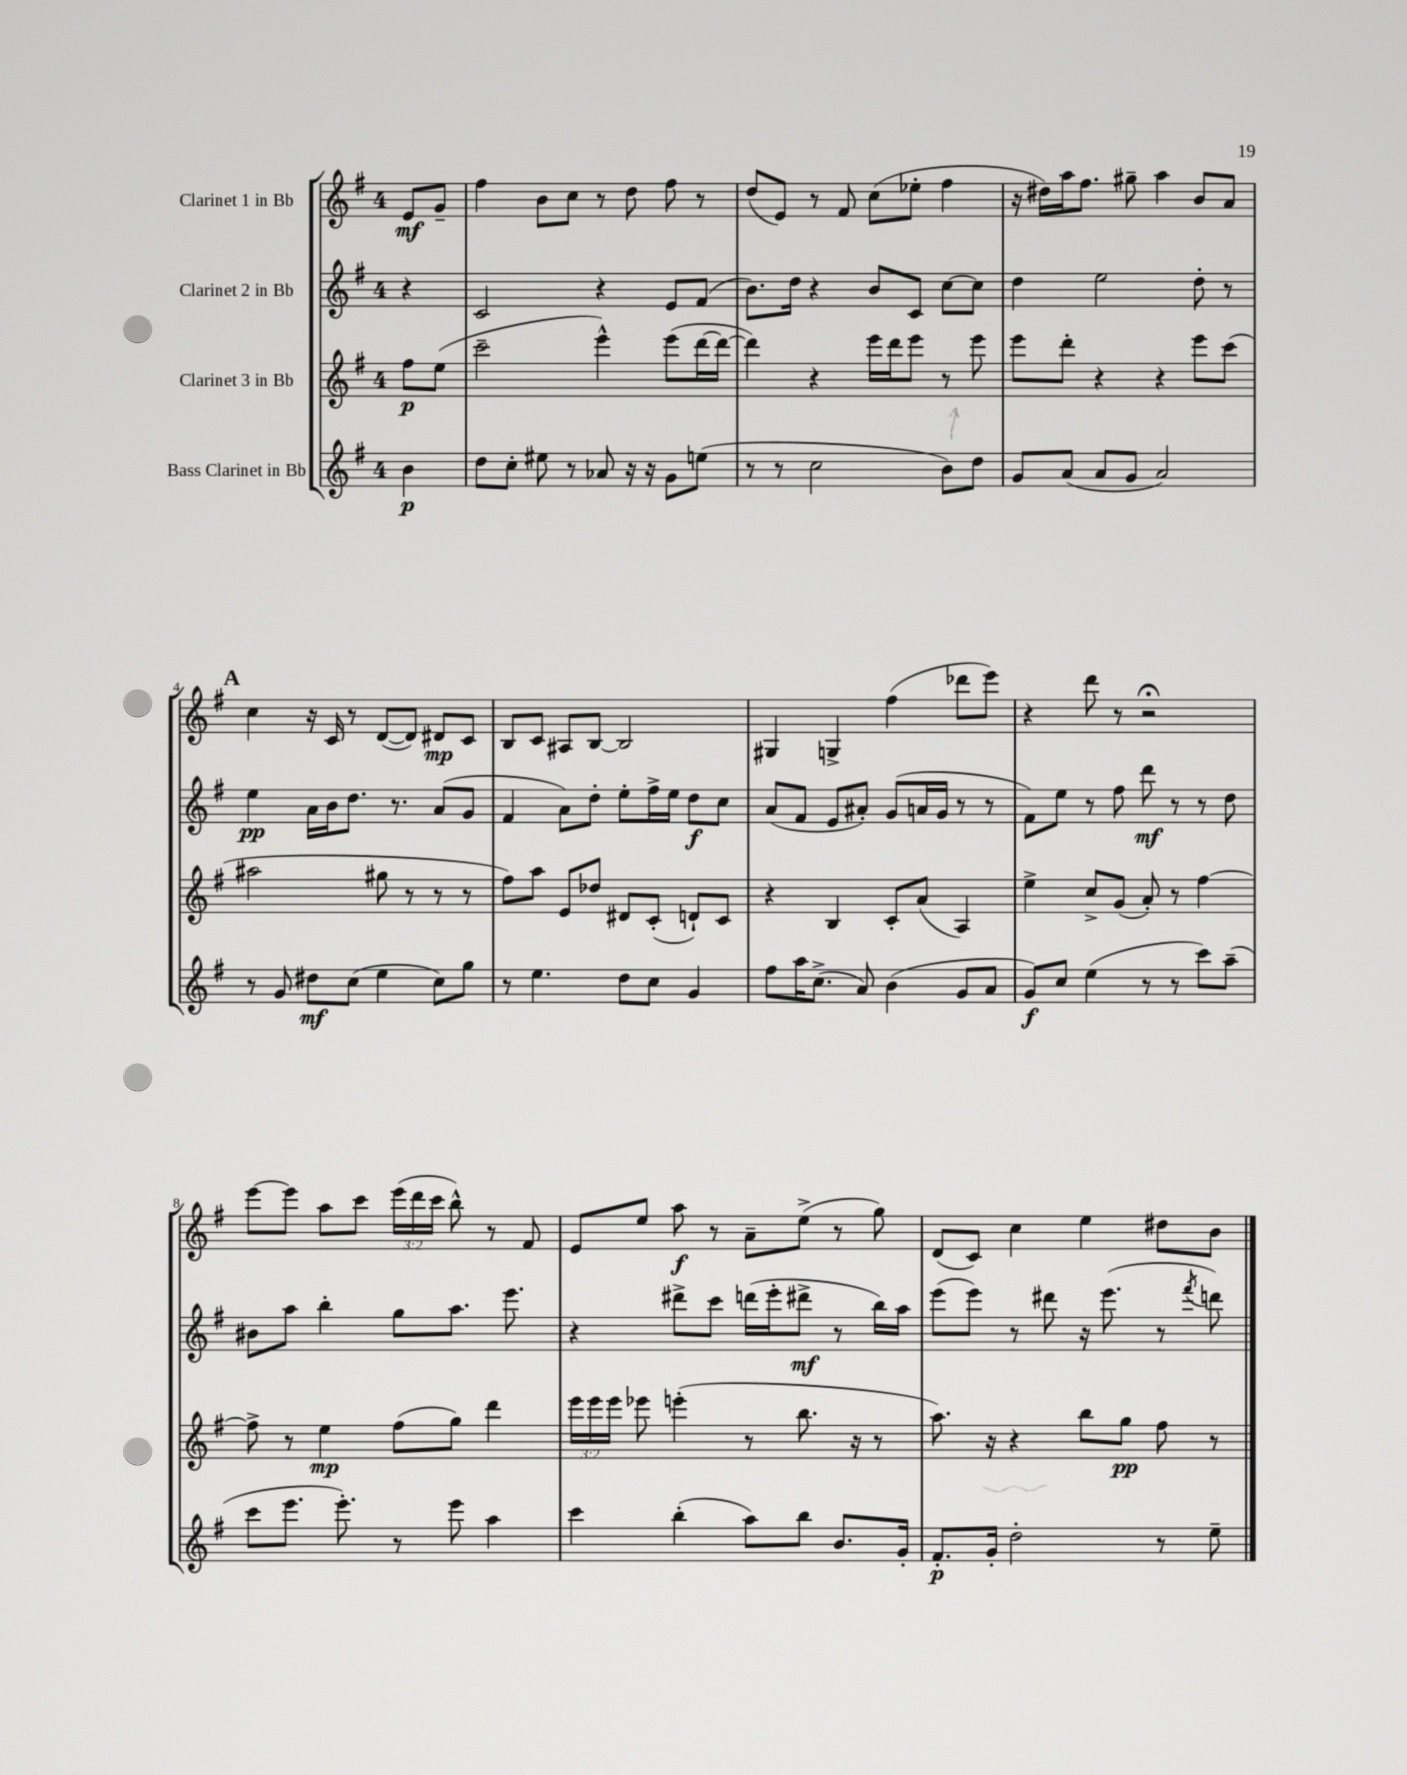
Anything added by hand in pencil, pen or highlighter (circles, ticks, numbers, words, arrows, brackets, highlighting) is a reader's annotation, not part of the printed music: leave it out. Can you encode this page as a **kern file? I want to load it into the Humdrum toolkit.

**kern	**dynam	**kern	**dynam	**kern	**dynam	**kern	**dynam
*part4	*part4	*part3	*part3	*part2	*part2	*part1	*part1
*staff4	*staff4	*staff3	*staff3	*staff2	*staff2	*staff1	*staff1
*I"Bass Clarinet in Bb	*	*I"Clarinet 3 in Bb	*	*I"Clarinet 2 in Bb	*	*I"Clarinet 1 in Bb	*
*clefG2	*	*clefG2	*	*clefG2	*	*clefG2	*
*k[f#]	*	*k[f#]	*	*k[f#]	*	*k[f#]	*
*M4/4	*	*M4/4	*	*M4/4	*	*M4/4	*
=	=	=	=	=	=	=	=
4b\	p	8ff#\L	p	4r	.	8e/L	mf
.	.	(8ee\J	.	.	.	8g~/J	.
=1	=1	=1	=1	=1	=1	=1	=1
8dd\L	.	2ccc~\	.	2c/	.	4ff#\	.
8cc'\J	.	.	.	.	.	.	.
8ee#X\	.	.	.	.	.	8b\L	.
8r	.	.	.	.	.	8cc\J	.
8a-X/	.	4eee^^\)	.	4r	.	8r	.
16r	.	.	.	.	.	8dd\	.
16r	.	.	.	.	.	.	.
8g\L	.	(8eee\L	.	8e/L	.	8ff#\	.
(8een\J	.	[16ddd\L	.	(8f#/J	.	8r	.
.	.	16ddd\JJ_	.	.	.	.	.
=2	=2	=2	=2	=2	=2	=2	=2
8r	.	4ddd\])	.	8.b\L)	.	(8dd/L	.
8r	.	.	.	.	.	8e/J)	.
.	.	.	.	16dd\Jk	.	.	.
2cc\	.	4r	.	4r	.	8r	.
.	.	.	.	.	.	8f#/	.
.	.	16eee\LL	.	8b/L	.	(8cc\L	.
.	.	16ddd\J	.	.	.	.	.
.	.	8eee\J	.	8c/J	.	8ee-X'\J	.
8b\L)	.	8r	.	[8cc\L	.	4ff#\	.
8dd\J	.	8eee\	.	8cc\J]	.	.	.
=3	=3	=3	=3	=3	=3	=3	=3
8g/L	.	8eee\L	.	4dd\	.	16r	.
.	.	.	.	.	.	16dd#X\LL)	.
(8a/J	.	8ddd'\J	.	.	.	16aa\J	.
.	.	.	.	.	.	8.ff#\J	.
8a/L	.	4r	.	2ee\	.	.	.
8g/J	.	.	.	.	.	8gg#X~\	.
2a/)	.	4r	.	.	.	4aa\	.
.	.	8eee\L	.	8dd'\	.	8b/L	.
.	.	(8ccc\J	.	8r	.	8a/J	.
!!LO:LB:g=z
!!LO:REH:place=s1:t=A
=4	=4	=4	=4	=4	=4	=4	=4
8r	.	2aa#X\	.	4ee\	pp	4cc\	.
8g/	.	.	.	.	.	.	.
8dd#X\L	mf	.	.	16a\LL	.	16r	.
.	.	.	.	16b\J	.	16c/	.
(8cc\J	.	.	.	8.dd\J	.	8r	.
4ee\	.	8gg#X\	.	.	.	([8d/L	.
.	.	.	.	8.r	.	.	.
.	.	8r	.	.	.	8d/J])	.
8cc\L)	.	8r	.	(8a/L	.	8d#X/L	mp
8gg\J	.	8r	.	8g/J	.	8c/J	.
=5	=5	=5	=5	=5	=5	=5	=5
8r	.	8ff#\L)	.	4f#/	.	8B/L	.
4.ee\	.	8aa\J	.	.	.	8c/J	.
.	.	8e/L	.	8a\L)	.	8A#X/L	.
.	.	8dd-X/J	.	8dd'\J	.	[8B/J	.
8dd\L	.	8d#X/L	.	8ee'\L	.	2B/]	.
8cc\J	.	(8c'/J	.	16ff#^\L	.	.	.
.	.	.	.	16ee\JJ	.	.	.
4g/	.	8dn`/L)	.	8dd\L	f	.	.
.	.	8c/J	.	8cc\J	.	.	.
=6	=6	=6	=6	=6	=6	=6	=6
8ff#\L	.	4r	.	(8a/L	.	4G#X/	.
16aa\K	.	.	.	8f#/J	.	.	.
(8.cc^\J	.	.	.	.	.	.	.
.	.	4B/	.	8e/L	.	4Gn^/	.
8a/)	.	.	.	8a#X'/J)	.	.	.
(4b\	.	8c'/L	.	(8g/L	.	(4ff#\	.
.	.	(8a/J	.	16an/L	.	.	.
.	.	.	.	16g/JJ	.	.	.
8g/L	.	4A/)	.	8r	.	8ddd-X\L	.
8a/J	.	.	.	8r	.	8eee\J)	.
=7	=7	=7	=7	=7	=7	=7	=7
8g/L)	f	4ee^\	.	8f#\L)	.	4r	.
8cc/J	.	.	.	8ee\J	.	.	.
(4ee\	.	8cc^/L	.	8r	.	8ddd\	.
.	.	(8g/J	.	8ff#\	.	8r	.
8r	.	8a'/)	.	8ddd\	mf	2r;<	.
8r	.	8r	.	8r	.	.	.
8ccc\L)	.	[4ff#\	.	8r	.	.	.
(8aa~\J	.	.	.	8dd\	.	.	.
!!LO:LB:g=z
=8	=8	=8	=8	=8	=8	=8	=8
8ccc\L	.	8ff#^\]	.	8b#X\L	.	[8eee\L	.
8.eee\J	.	8r	.	8aa\J	.	8eee\J]	.
.	.	4ee\	mp	4bb'\	.	8aa\L	.
8.eee'\)	.	.	.	.	.	.	.
.	.	.	.	.	.	8ccc\J	.
8r	.	(8ff#\L	.	8gg\L	.	(24eee\LL	.
.	.	.	.	.	.	24ddd\	.
.	.	.	.	.	.	24ccc\JJ	.
8eee\	.	8gg\J)	.	8.aa\J	.	8bb^^\)	.
4aa\	.	4ddd\	.	.	.	8r	.
.	.	.	.	8.eee\	.	.	.
.	.	.	.	.	.	8f#/	.
=9	=9	=9	=9	=9	=9	=9	=9
4ccc\	.	24eee\LL	.	4r	.	8e/L	.
.	.	24eee\	.	.	.	.	.
.	.	24eee\JJ	.	.	.	.	.
.	.	8eee-X\	.	.	.	8ee/J	.
(4bb'\	.	(4eeen'\	.	8ddd#X^\L	.	8aa\	f
.	.	.	.	8ccc\J	.	8r	.
8aa\L)	.	8r	.	(16dddn\LL	.	8a~\L	.
.	.	.	.	16eee'\J	.	.	.
8bb\J	.	8.bb\	.	8ddd#X^\J	mf	(8ee^\J	.
8.b/L	.	.	.	8r	.	8r	.
.	.	16r	.	.	.	.	.
.	.	8r	.	16bb\LL)	.	8gg\)	.
16g'/Jk	.	.	.	16aa\JJ	.	.	.
=10	=10	=10	=10	=10	=10	=10	=10
8.f#'/L	p	8.aa\)	.	(8eee\L	.	(8d/L	.
.	.	.	.	8eee\J)	.	8c/J)	.
16g'/Jk	.	16r	.	.	.	.	.
2dd'\	.	4r	.	8r	.	4cc\	.
.	.	.	.	8ddd#X\	.	.	.
.	.	8bb\L	.	16r	.	4ee\	.
.	.	.	.	(8.eee\	.	.	.
.	.	8gg\J	pp	.	.	.	.
8r	.	8ff#\	.	8r	.	8dd#X\L	.
.	.	.	.	8qfff#/	.	.	.
8ee~\	.	8r	.	8dddn\)	.	8b\J	.
==	==	==	==	==	==	==	==
*-	*-	*-	*-	*-	*-	*-	*-
